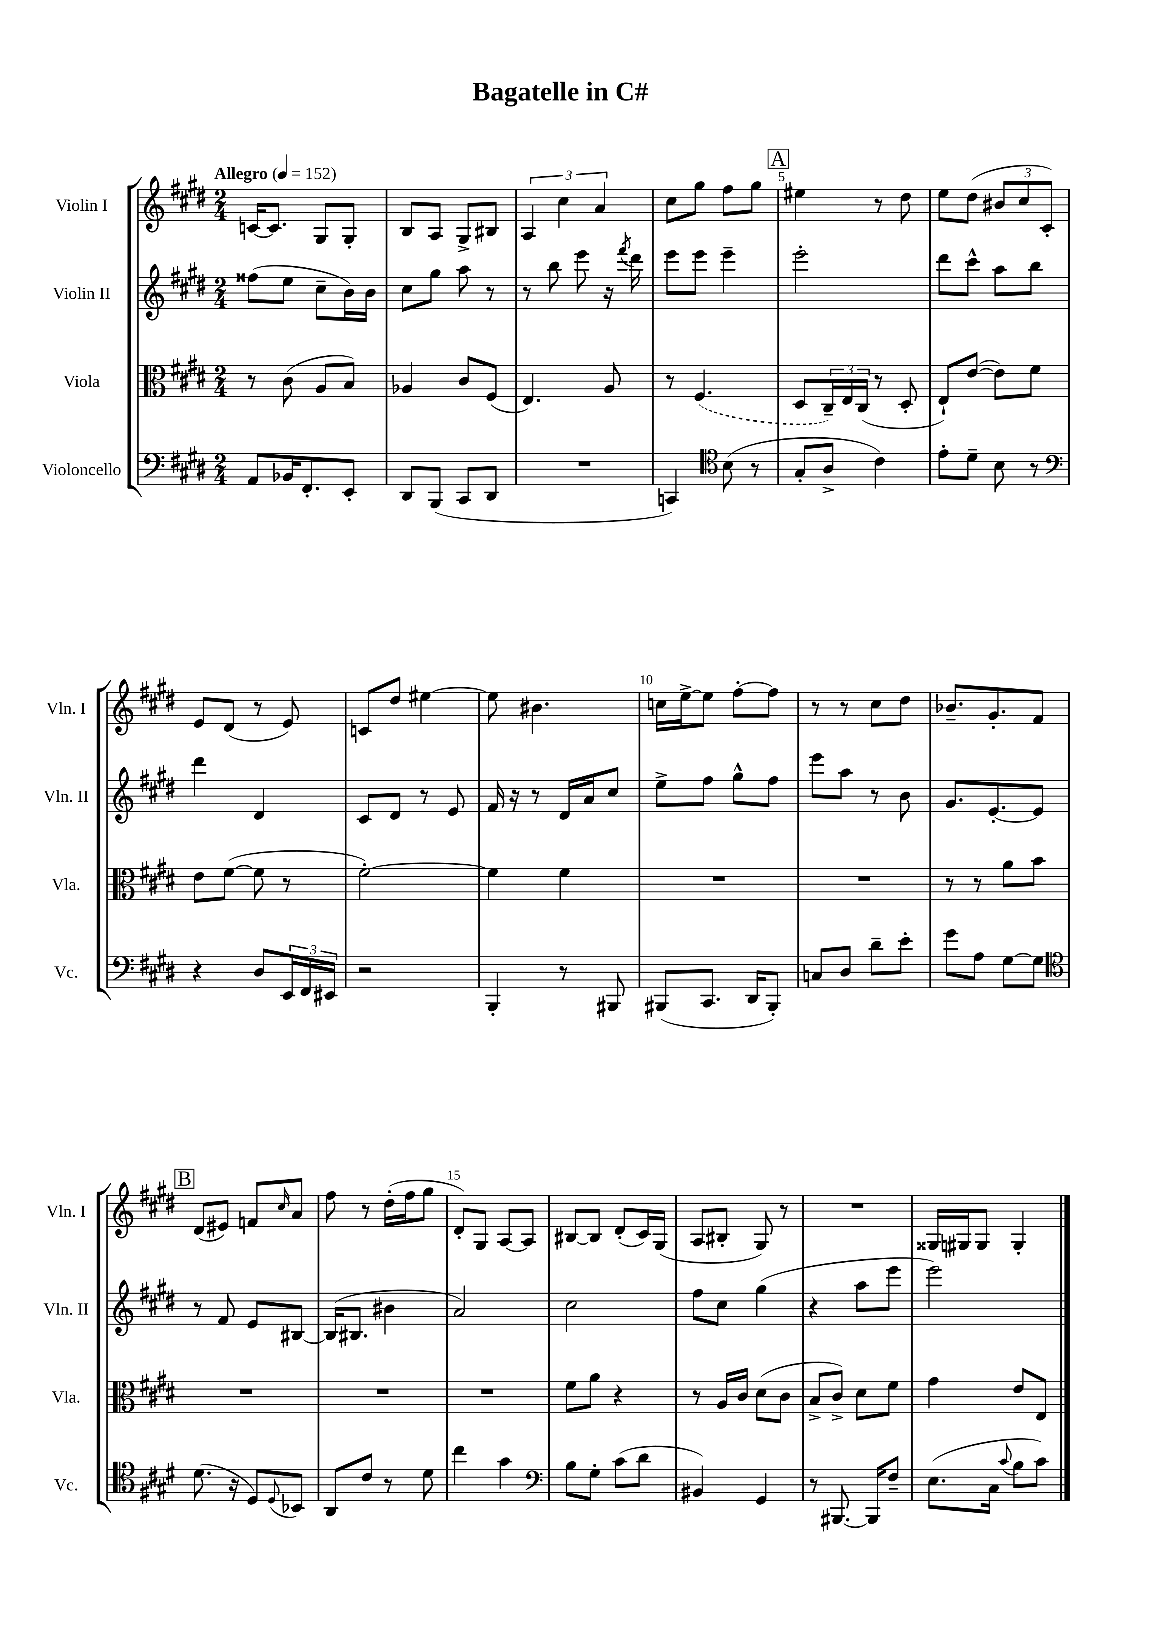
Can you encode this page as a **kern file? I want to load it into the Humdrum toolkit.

**kern	**kern	**kern	**kern
*part4	*part3	*part2	*part1
*staff4	*staff3	*staff2	*staff1
*I"Violoncello	*I"Viola	*I"Violin II	*I"Violin I
*I'Vc.	*I'Vla.	*I'Vln. II	*I'Vln. I
*clefF4	*clefC3	*clefG2	*clefG2
*k[f#c#g#d#]	*k[f#c#g#d#]	*k[f#c#g#d#]	*k[f#c#g#d#]
*M2/4	*M2/4	*M2/4	*M2/4
*MM152	*MM152	*MM152	*MM152
=1	=1	=1	=1
!	!	!	!LO:TX:a:B:t=Allegro
8AA/L	8r	(8ff##X\L	[16cn/KL
.	.	.	8.c/J]
16BB-X/K	(8c#\	8ee\J	.
8.FF#'/	.	.	.
.	8A/L	8cc#~\L	8G#/L
8EE'/J	8B/J)	16b\L)	8G#'/J
.	.	16b\JJ	.
=2	=2	=2	=2
8DD#/L	4A-X/	8cc#\L	8B/L
(8BBB/J	.	8gg#\J	8A/J
8CC#/L	8c#/L	8aa\	8G#^/L
8DD#/J	(8F#/J	8r	8B#X/J
=3	=3	=3	=3
2r	4.E/)	8r	6A/
.	.	8bb\	.
.	.	.	6cc#\
.	.	8eee\	.
.	.	.	6a/
.	8A/	16r	.
.	.	8qfff#/	.
.	.	16ddd#\	.
=4	=4	=4	=4
4CCn/)	8r	8eee\L	8cc#\L
.	(4.F#/	8eee\J	8gg#\J
*clefC4	*	*	*
(8B\	.	4eee~\	8ff#\L
8r	.	.	8gg#\J
!!LO:REH:place=s1:t=A
=5	=5	=5	=5
8G#'/L	8D#/L	2eee'\	4ee#X\
8A^/J	24C#~/L)	.	.
.	24E/	.	.
.	(24C#/JJ	.	.
4c#\)	8r	.	8r
.	8D#'/	.	8dd#\
=6	=6	=6	=6
8e'\L	8E`/L)	8ddd#\L	8ee\L
8d#~\J	([8e/J	8ccc#^^\J	(8dd#\J
8B\	8e\L])	8aa\L	12b#X/L
.	.	.	12cc#/
8r	8f#\J	8bb\J	.
.	.	.	12c#'/J)
!!LO:LB:g=z
=7	=7	=7	=7
*clefF4	*	*	*
4r	8e\L	4ddd#\	8e/L
.	([8f#\J	.	(8d#/J
8D#/L	8f#\]	4d#/	8r
24EE/L	8r	.	8e/)
24FF#/	.	.	.
24EE#X/JJ	.	.	.
=8	=8	=8	=8
2r	[2f#'\)	8c#/L	8cn/L
.	.	8d#/J	8dd#/J
.	.	8r	[4ee#X\
.	.	8e/	.
=9	=9	=9	=9
4BBB'/	4f#\]	16f#/	8ee#\]
.	.	16r	.
.	.	8r	4.b#X\
8r	4f#\	16d#/LL	.
.	.	16a/J	.
8BBB#X/	.	8cc#/J	.
=10	=10	=10	=10
(8BBB#X/L	2r	8ee^\L	16ccn\LL
.	.	.	[16ee^\J
8.CC#/J	.	8ff#\J	8ee\J]
.	.	8gg#^^\L	[8ff#'\L
16DD#/KL	.	.	.
8BBB#'/J)	.	8ff#\J	8ff#\J]
=11	=11	=11	=11
8Cn/L	2r	8eee\L	8r
8D#/J	.	8aa\J	8r
8d#~\L	.	8r	8cc#\L
8e'\J	.	8b\	8dd#\J
=12	=12	=12	=12
8g#\L	8r	8.g#/L	8.b-X~/L
8A\J	8r	.	.
.	.	[8.e'/	8.g#'/
[8G#\L	8a\L	.	.
8G#\J]	8b\J	8e/J]	8f#/J
!!LO:LB:g=z
!!LO:REH:place=s1:t=B
=13	=13	=13	=13
*clefC4	*	*	*
(8.d#\	2r	8r	(8d#/L
.	.	8f#/	8e#X/J)
16r	.	.	.
8D#/L)	.	8e/L	8fn/L
8qqD#/	.	.	16qqcc#/
8BB-X/J	.	[8B#X/J	8a/J
=14	=14	=14	=14
8AA/L	2r	(16B#/KL]	8ff#\
.	.	8.B#X/J	.
8c#/J	.	.	8r
8r	.	4b#X\	(16dd#'\LL
.	.	.	16ff#\J
8d#\	.	.	8gg#\J
=15	=15	=15	=15
4cc#\	2r	2a/)	8d#'/L)
.	.	.	8G#/J
4g#\	.	.	[8A/L
.	.	.	8A/J]
=16	=16	=16	=16
*clefF4	*	*	*
8B\L	8f#\L	2cc#\	[8B#X/L
8G#'\J	8a\J	.	8B#/J]
(8c#\L	4r	.	(8d#'/L
8d#\J	.	.	16c#/L)
.	.	.	(16G#/JJ
=17	=17	=17	=17
4BB#X/)	8r	8ff#\L	8A/L
.	16A/LL	8cc#\J	8B#X'/J
.	16c#/JJ	.	.
4GG#/	(8d#\L	(4gg#\	8G#/)
.	8c#\J	.	8r
=18	=18	=18	=18
8r	8B^/L	4r	2r
[8.BBB#X/	8c#^/J)	.	.
.	8d#\L	8aa\L	.
16BBB#/KL]	.	.	.
8F#~/J	8f#\J	8eee\J	.
=19	=19	=19	=19
(8.E\L	4g#\	2eee\)	16G##X/LL
.	.	.	16G#X/J
.	.	.	8G#/J
16C#\Jk	.	.	.
8qqc#/	.	.	.
8B\L	8e/L	.	4G#'/
8c#\J)	8E/J	.	.
==	==	==	==
*-	*-	*-	*-
